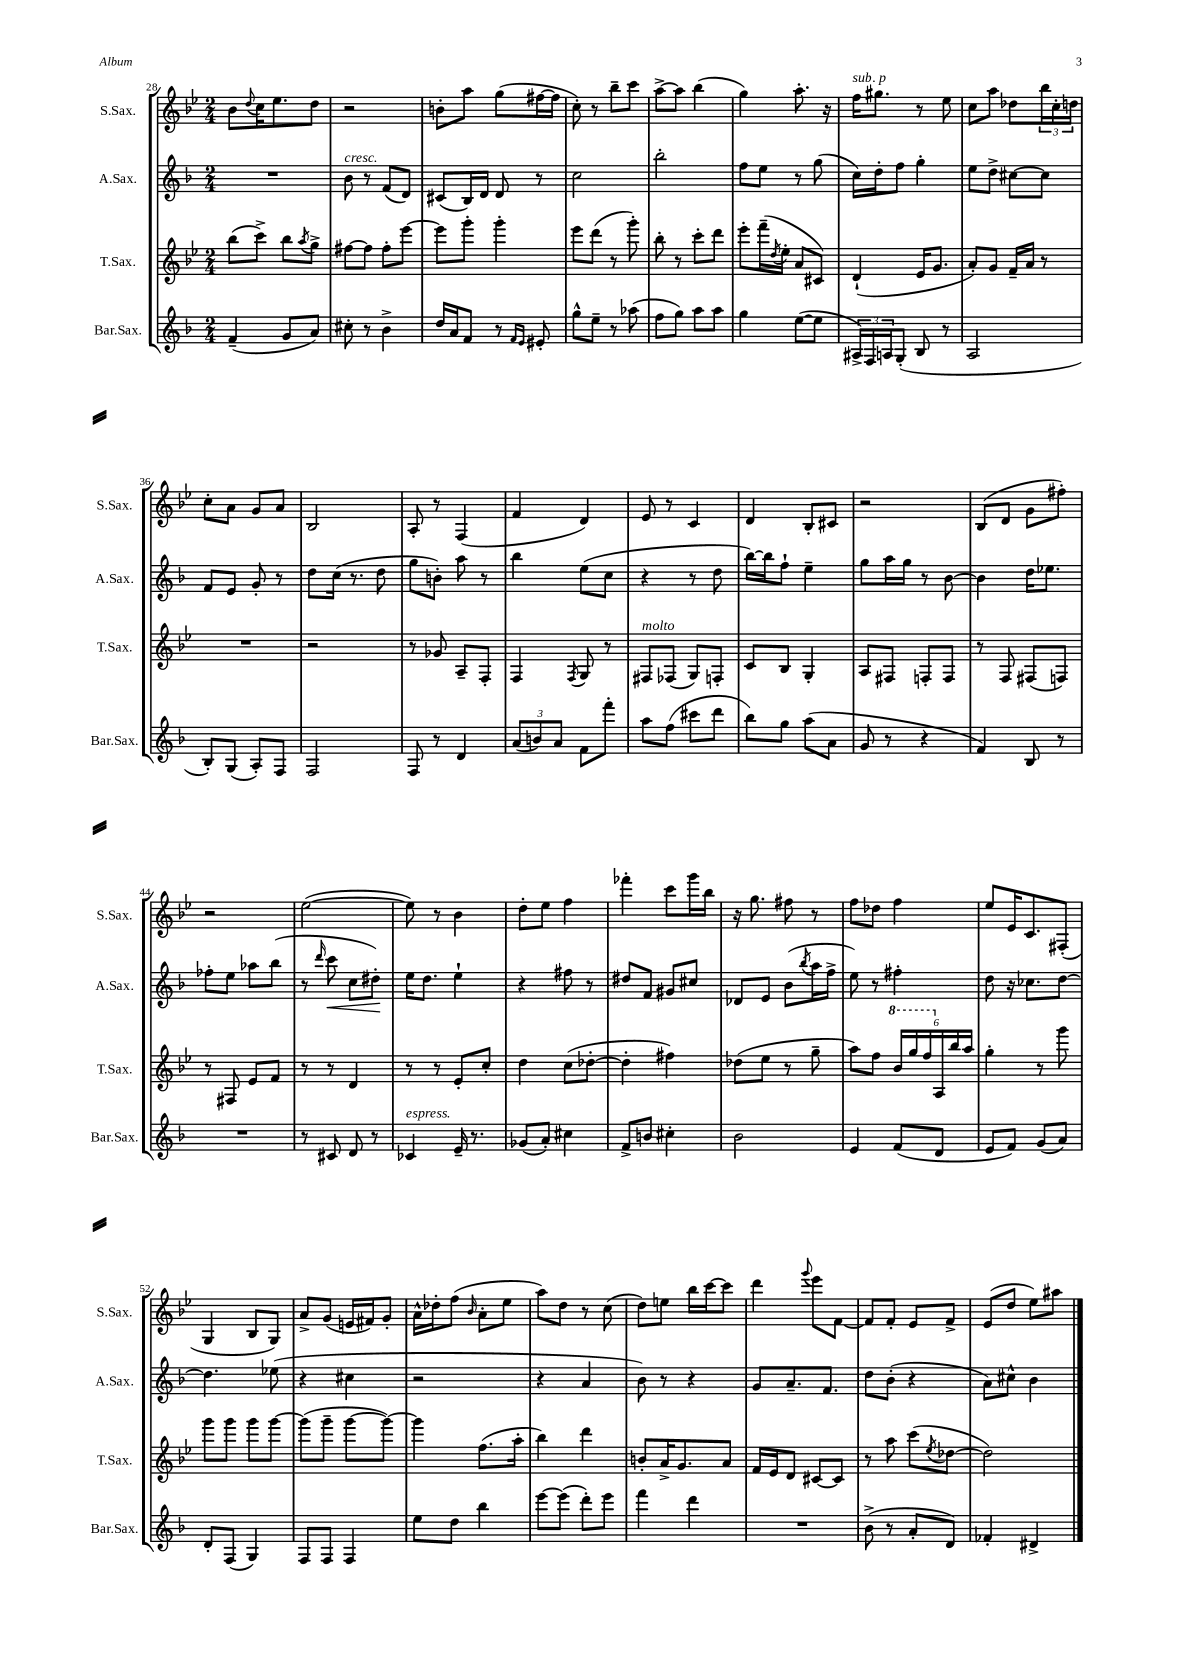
<<
\new StaffGroup <<
\new Staff = "s0" \with { instrumentName = "S.Sax." shortInstrumentName = "S.Sax." } {
    \clef treble \key bes \major \numericTimeSignature \time 2/4
    bes'8 \appoggiatura { d''8 } c''16 ees''8. d''8 |
    r2 |
    b'8-. a''8 g''8( fis''16~ fis''16 |
    c''8-.) r8 bes''8-- c'''8 |
    a''8~-> a''8 bes''4( |
    g''4) a''8.-. r16 |
    f''16^\markup { \italic "sub. p" } gis''8. r8 ees''8 |
    c''8 a''8 des''8 \tuplet 3/2 { bes''16 c''16-. d''16 } |
    c''8-. a'8 g'8 a'8 |
    bes2 |
    a8-. r8 f4( |
    f'4 d'4) |
    ees'8 r8 c'4 |
    d'4 bes8-. cis'8 |
    r2 |
    bes8( d'8 g'8 fis''8-.) |
    r2 |
    ees''2~( |
    ees''8) r8 bes'4 |
    d''8-. ees''8 f''4 |
    fes'''4-. c'''8 g'''16 bes''16 |
    r16 g''8. fis''8 r8 |
    f''8 des''8 f''4 |
    ees''8 ees'16 c'8. fis8-.( |
    g4 bes8 g8) |
    a'8-> g'8( e'16 fis'16) g'8-. |
    a'16-^ des''16-. f''8( \grace { bes'16 } a'8-. ees''8 |
    a''8) d''8 r8 c''8( |
    d''8) e''8 bes''16 c'''16~ c'''8 |
    d'''4 \appoggiatura { g'''8 } ees'''8 f'8~ |
    f'8 f'8-. ees'8 f'8-> |
    ees'8( d''8 ees''8) ais''8 \bar "|." |
}
\new Staff = "s1" \with { instrumentName = "A.Sax." shortInstrumentName = "A.Sax." } {
    \clef treble \key f \major \numericTimeSignature \time 2/4
    R2 |
    bes'8^\markup { \italic "cresc." } r8 f'8( d'8) |
    cis'8( bes16) d'16 d'8 r8 |
    c''2 |
    bes''2-. |
    f''8 e''8 r8 g''8( |
    c''16) d''16-. f''8 g''4-. |
    e''8 d''8-> cis''8~ cis''8 |
    f'8 e'8 g'8-. r8 |
    d''8 c''16( r8. d''8 |
    g''8 b'8-.) a''8 r8 |
    bes''4 e''8( c''8 |
    r4 r8 d''8 |
    bes''16~) bes''16 f''8-! e''4-- |
    g''8 a''16 g''16 r8 bes'8~ |
    bes'4 d''16 ees''8. |
    fes''8-. e''8 aes''8 bes''8( |
    r8 \grace { d'''16 } c'''8\< c''8 dis''8-.\!) |
    e''16 d''8. e''4-! |
    r4 fis''8 r8 |
    dis''8 f'8 gis'8 cis''8 |
    des'8 e'8 bes'8( \acciaccatura { bes''8 } a''16 f''16-> |
    e''8) r8 fis''4-. |
    d''8 r16 ces''8. d''8~ |
    d''4. ees''8( |
    r4 cis''4 |
    r2 |
    r4 a'4 |
    bes'8) r8 r4 |
    g'8 a'8.-- f'8. |
    d''8 bes'8-.( r4 |
    a'8) cis''8-^ bes'4 \bar "|." |
}
\new Staff = "s2" \with { instrumentName = "T.Sax." shortInstrumentName = "T.Sax." } {
    \clef treble \key bes \major \numericTimeSignature \time 2/4
    bes''8( c'''8->) bes''8 \acciaccatura { a''8 } g''8-> |
    fis''8~ fis''8 fis''8-. ees'''8~ |
    ees'''8 g'''8-. g'''4-. |
    ees'''8 d'''8( r8 g'''8-.) |
    bes''8-. r8 c'''8-. d'''8 |
    ees'''8-. f'''16--( \acciaccatura { d''8 } ees''16-. a'8 cis'8) |
    d'4-!( ees'16 g'8. |
    a'8-.) g'8 f'16-- a'16 r8 |
    R2 |
    r2 |
    r8 ges'8 a8-- f8-. |
    f4 \acciaccatura { f8 } g8 r8 |
    fis8^\markup { \italic "molto" } fes8( g8) f8-. |
    c'8 bes8 g4-. |
    a8 fis8 f8-. f8 |
    r8 f8 fis8( f8) |
    r8 fis8 ees'8 f'8 |
    r8 r8 d'4 |
    r8 r8 ees'8-. c''8-. |
    d''4 c''8( des''8~-. |
    des''4-. fis''4) |
    des''8( ees''8 r8 g''8-- |
    a''8) f''8 \tuplet 6/4 { \ottava #1 bes''16 g'''16 f'''16 \ottava #0 a16 bes''16 a''16 } |
    g''4-. r8 g'''8 |
    g'''8 g'''8 g'''8 g'''8~ |
    g'''8( g'''8-- g'''8~ g'''8~) |
    g'''4 f''8.( a''16-. |
    bes''4) d'''4 |
    b'8-. a'16-> g'8. a'8 |
    f'16 ees'16 d'8 cis'8~ cis'8 |
    r8 a''8 c'''8( \acciaccatura { ees''8 } des''8~ |
    des''2) \bar "|." |
}
\new Staff = "s3" \with { instrumentName = "Bar.Sax." shortInstrumentName = "Bar.Sax." } {
    \clef treble \key f \major \numericTimeSignature \time 2/4
    f'4--( g'8 a'8) |
    cis''8-. r8 bes'4-> |
    d''16 a'16 f'8 r8 \grace { f'16 e'16 } eis'8-. |
    g''8-^ e''8-- r8 aes''8( |
    f''8 g''8) a''8 a''8 |
    g''4 e''8~( e''8 |
    \tuplet 3/2 { ais16->) f16 a16 } g8-.( bes8 r8 |
    a2 |
    bes8-.) g8( a8-.) f8 |
    f2 |
    f8 r8 d'4 |
    \tuplet 3/2 { a'8( b'8) a'8 } f'8 f'''8-. |
    a''8 f''8( cis'''8 d'''8 |
    bes''8) g''8 a''8( a'8 |
    g'8 r8 r4 |
    f'4) bes8 r8 |
    R2 |
    r8 cis'8 d'8 r8 |
    ces'4^\markup { \italic "espress." } e'16-- r8. |
    ges'8( a'8-.) cis''4 |
    f'8-> b'8 cis''4-. |
    bes'2 |
    e'4 f'8( d'8 |
    e'8 f'8) g'8( a'8) |
    d'8-. f8( g4) |
    f8 f8 f4 |
    e''8 d''8 bes''4 |
    e'''8~ e'''8( d'''8-.) e'''8 |
    f'''4 d'''4 |
    R2 |
    bes'8->( r8 a'8-. d'8) |
    fes'4-. dis'4-> \bar "|." |
}
>>
>>
\layout { \context { \Score currentBarNumber = #28 } }
